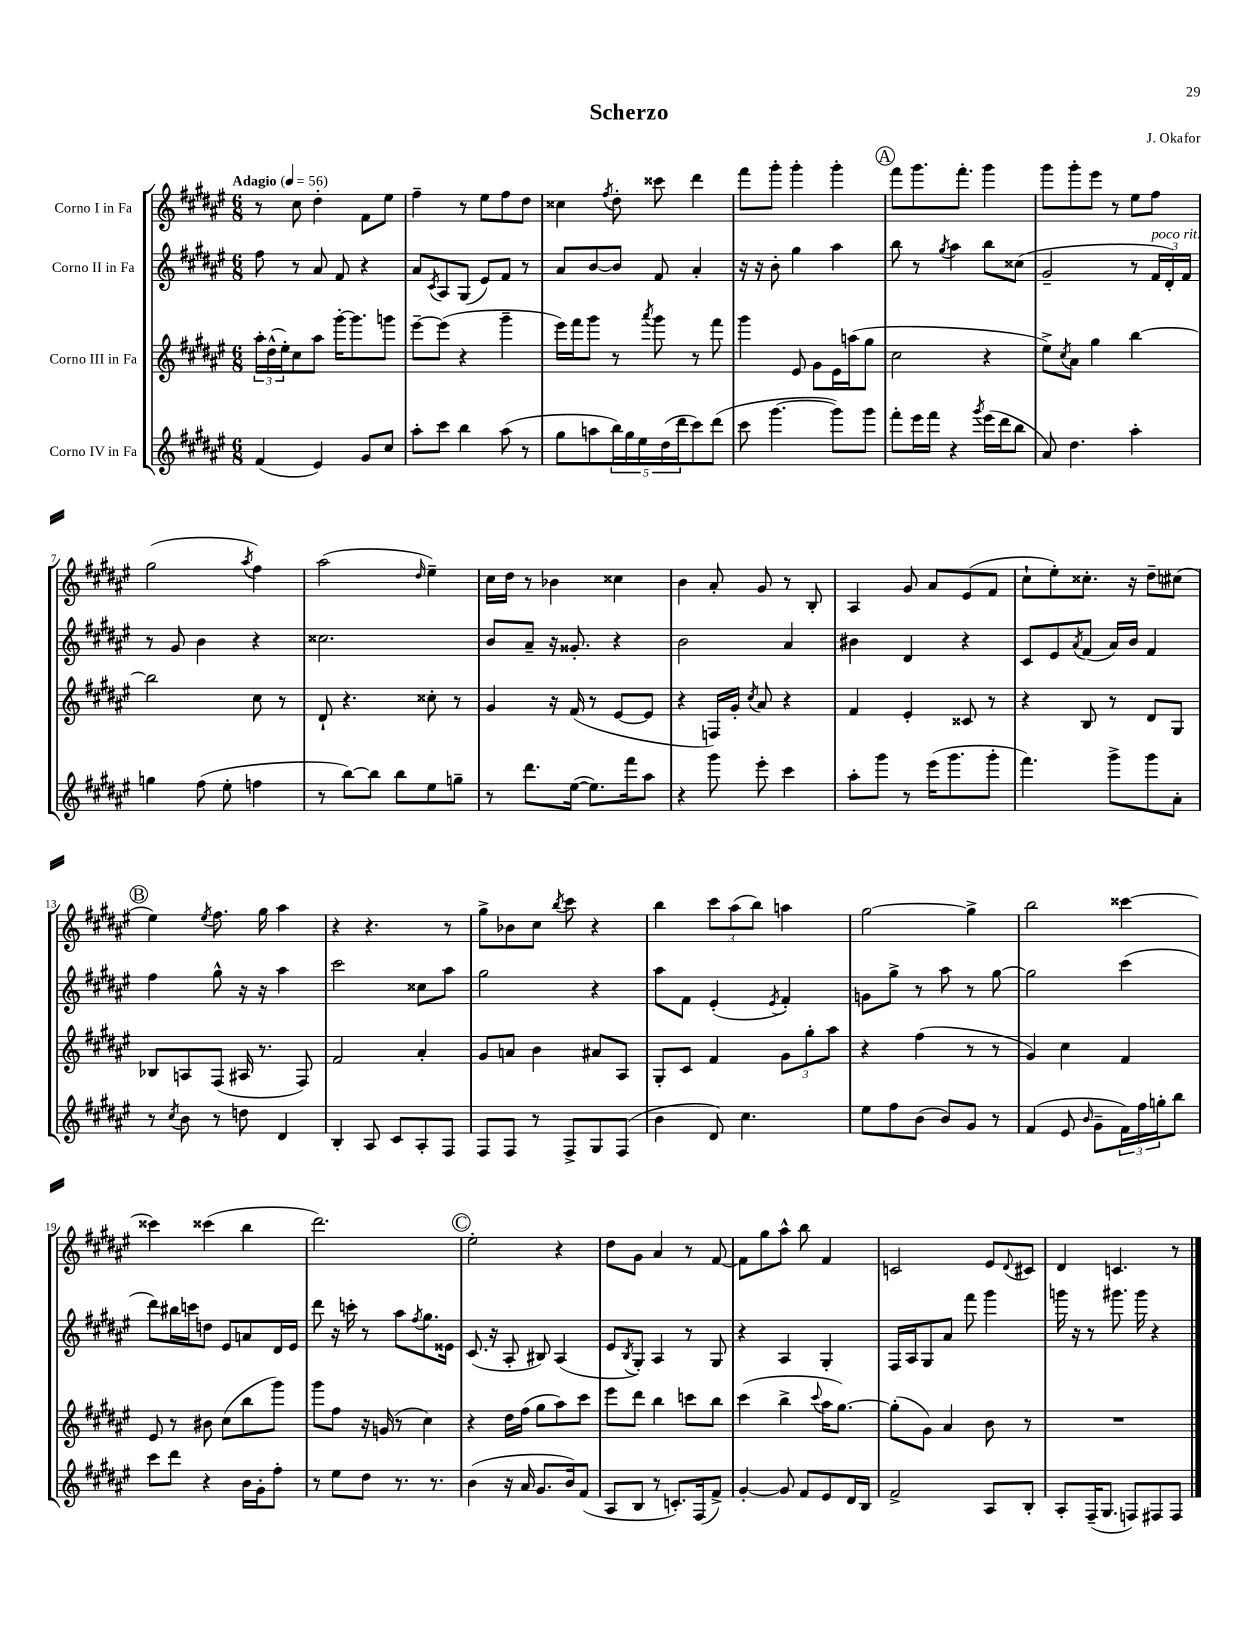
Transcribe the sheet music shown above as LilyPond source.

\header { title = "Scherzo" composer = "J. Okafor" }
<<
\new StaffGroup <<
\new Staff = "s0" \with { instrumentName = "Corno I in Fa" } {
    \clef treble \key fis \major \numericTimeSignature \time 6/8 \tempo "Adagio" 4 = 56
    r8 cis''8 dis''4-. fis'8 eis''8 |
    fis''4-- r8 eis''8 fis''8 dis''8 |
    cisis''4 \acciaccatura { fis''8 } dis''8-. cisis'''8 dis'''4 |
    fis'''8 gis'''8-. gis'''4-. gis'''4-. |
    \mark \markup { \circle "A" } fis'''8 gis'''8. fis'''8.-. gis'''4 |
    gis'''8 gis'''8-. eis'''8 r8 eis''8 fis''8 |
    gis''2( \acciaccatura { ais''8 } fis''4) |
    ais''2( \grace { dis''16 } eis''4--) |
    cis''16 dis''16 r8 bes'4 cisis''4 |
    b'4 ais'8-. gis'8 r8 b8-. |
    ais4 gis'8 ais'8 eis'8( fis'8 |
    cis''8-! eis''8-.) cisis''8.-. r16 dis''8-- cis''8( |
    \mark \markup { \circle "B" } eis''4) \acciaccatura { eis''8 } fis''8. gis''16 ais''4 |
    r4 r4. r8 |
    gis''8-> bes'8 cis''8 \acciaccatura { b''8 } cis'''8 r4 |
    b''4 \tuplet 3/2 { cis'''8 ais''8( b''8) } a''4 |
    gis''2~ gis''4-> |
    b''2 cisis'''4~ |
    cisis'''4 cisis'''4( b''4 |
    dis'''2.) |
    \mark \markup { \circle "C" } eis''2-. r4 |
    dis''8 gis'8 ais'4 r8 fis'8~ |
    fis'8 gis''8 ais''8-^ b''8 fis'4 |
    c'2 eis'8 \appoggiatura { dis'8 } cis'8 |
    dis'4 c'4. r8 \bar "|." |
}
\new Staff = "s1" \with { instrumentName = "Corno II in Fa" } {
    \clef treble \key fis \major \numericTimeSignature \time 6/8
    fis''8 r8 ais'8 fis'8 r4 |
    ais'8 \acciaccatura { cis'8 } ais8 gis8( eis'8) fis'8 r8 |
    ais'8 b'8~ b'8 fis'8 ais'4-. |
    r16 r16 b'8-. gis''4 ais''4 |
    \mark \markup { \circle "A" } b''8 r8 \acciaccatura { gis''8 } ais''4 b''8 cisis''8( |
    gis'2-- r8 \tuplet 3/2 { fis'16^\markup { \italic "poco rit." } dis'16-.) fis'16 } |
    r8 gis'8 b'4 r4 |
    cisis''2. |
    b'8 ais'8-- r16 gisis'8.-. r4 |
    b'2 ais'4 |
    bis'4 dis'4 r4 |
    cis'8 eis'8 \acciaccatura { ais'8 } fis'8( ais'16) b'16 fis'4 |
    \mark \markup { \circle "B" } fis''4 gis''8-^ r16 r16 ais''4 |
    cis'''2 cisis''8 ais''8 |
    gis''2 r4 |
    ais''8 fis'8 eis'4-.( \acciaccatura { eis'8 } fis'4-.) |
    g'8 gis''8-> r8 ais''8 r8 gis''8~ |
    gis''2 cis'''4( |
    dis'''8) bis''16 c'''16 d''8 eis'8 a'8 dis'16 eis'16 |
    dis'''8 r16 c'''16-. r8 ais''8 \acciaccatura { fis''8 } gis''8. eisis'16 |
    \mark \markup { \circle "C" } cis'8.( r16 ais8-. bis8) ais4( |
    eis'8 \acciaccatura { b8 } gis8-.) ais4 r8 gis8 |
    r4 ais4 gis4-. |
    fis16 ais16 gis8 ais'8 fis'''8 gis'''4 |
    g'''16 r16 r8 gis'''8. gis'''16 r4 \bar "|." |
}
\new Staff = "s2" \with { instrumentName = "Corno III in Fa" } {
    \clef treble \key fis \major \numericTimeSignature \time 6/8
    \tuplet 3/2 { ais''16-. dis''16-^( eis''16-.) } cis''8 ais''8 gis'''16~-. gis'''8. g'''8 |
    eis'''8~-- eis'''8( r4 gis'''4-- |
    eis'''16) fis'''16 gis'''8 r8 \acciaccatura { ais'''8 } gis'''8 r8 fis'''8 |
    gis'''4 eis'8 gis'8 eis'16 a''16( gis''8 |
    \mark \markup { \circle "A" } cis''2 r4 |
    eis''8->) \acciaccatura { cis''8 } ais'8 gis''4 b''4~ |
    b''2 cis''8 r8 |
    dis'8-! r4. cisis''8-. r8 |
    gis'4 r16 fis'16( r8 eis'8~ eis'8 |
    r4 f16) gis'16-. \acciaccatura { cis''8 } ais'8 r4 |
    fis'4 eis'4-. cisis'8 r8 |
    r4 b8 r8 dis'8 gis8 |
    \mark \markup { \circle "B" } bes8 a8 fis8( ais16 r8. fis8) |
    fis'2 ais'4-. |
    gis'8 a'8 b'4 ais'8 ais8 |
    gis8-. cis'8 fis'4 \tuplet 3/2 { gis'8 gis''8-. ais''8 } |
    r4 fis''4( r8 r8 |
    gis'4) cis''4 fis'4 |
    eis'8 r8 bis'8 cis''8( b''8 gis'''8) |
    gis'''8 fis''8 r16 g'16( r8 cis''4) |
    \mark \markup { \circle "C" } r4 dis''16 fis''16( gis''8 ais''8) cis'''8 |
    eis'''8 dis'''8 b''4 c'''8 b''8 |
    cis'''4( b''4-> \appoggiatura { cis'''8 } ais''16 gis''8.~) |
    gis''8-.( gis'8) ais'4 b'8 r8 |
    R2. \bar "|." |
}
\new Staff = "s3" \with { instrumentName = "Corno IV in Fa" } {
    \clef treble \key fis \major \numericTimeSignature \time 6/8
    fis'4( eis'4) gis'8 cis''8 |
    ais''8-. cis'''8 b''4 ais''8( r8 |
    gis''8 a''8 \tuplet 5/4 { b''16) gis''16 eis''16 dis''16( dis'''16 } cis'''8) dis'''8( |
    cis'''8 gis'''4.~ gis'''8) gis'''8 |
    \mark \markup { \circle "A" } fis'''8-. eis'''16 fis'''16 r4 \acciaccatura { gis'''8 } eis'''16( dis'''16 b''8 |
    ais'8) dis''4. ais''4-. |
    g''4 fis''8( eis''8-. f''4 |
    r8 b''8~) b''8 b''8 eis''8 g''8-- |
    r8 dis'''8. eis''16~( eis''8.) fis'''16 ais''8 |
    r4 gis'''8 eis'''8-. cis'''4 |
    ais''8-. gis'''8 r8 eis'''16( gis'''8. gis'''8-. |
    fis'''4.) gis'''8-> gis'''8 ais'8-. |
    \mark \markup { \circle "B" } r8 \acciaccatura { cis''8 } b'8 r8 d''8 dis'4 |
    b4-. ais8 cis'8 ais8-. fis8 |
    fis8 fis8 r8 fis8-> gis8 fis8( |
    b'4 dis'8) cis''4. |
    eis''8 fis''8 b'8( b'8) gis'8 r8 |
    fis'4( eis'8 \grace { b'16 } gis'8-- \tuplet 3/2 { fis'16) fis''16 g''16-. } b''8 |
    cis'''8 dis'''8 r4 b'16 gis'16-. fis''8-. |
    r8 eis''8 dis''8 r8. r8. |
    \mark \markup { \circle "C" } b'4( r16 ais'16 gis'8. b'16) fis'8( |
    ais8 b8 r8 c'8.-.) fis16( fis'8->) |
    gis'4~-. gis'8 fis'8 eis'8 dis'16 b16 |
    fis'2-> ais8 b8-. |
    ais8-. fis16--( gis8. f8) fis8 fis8 \bar "|." |
}
>>
>>
